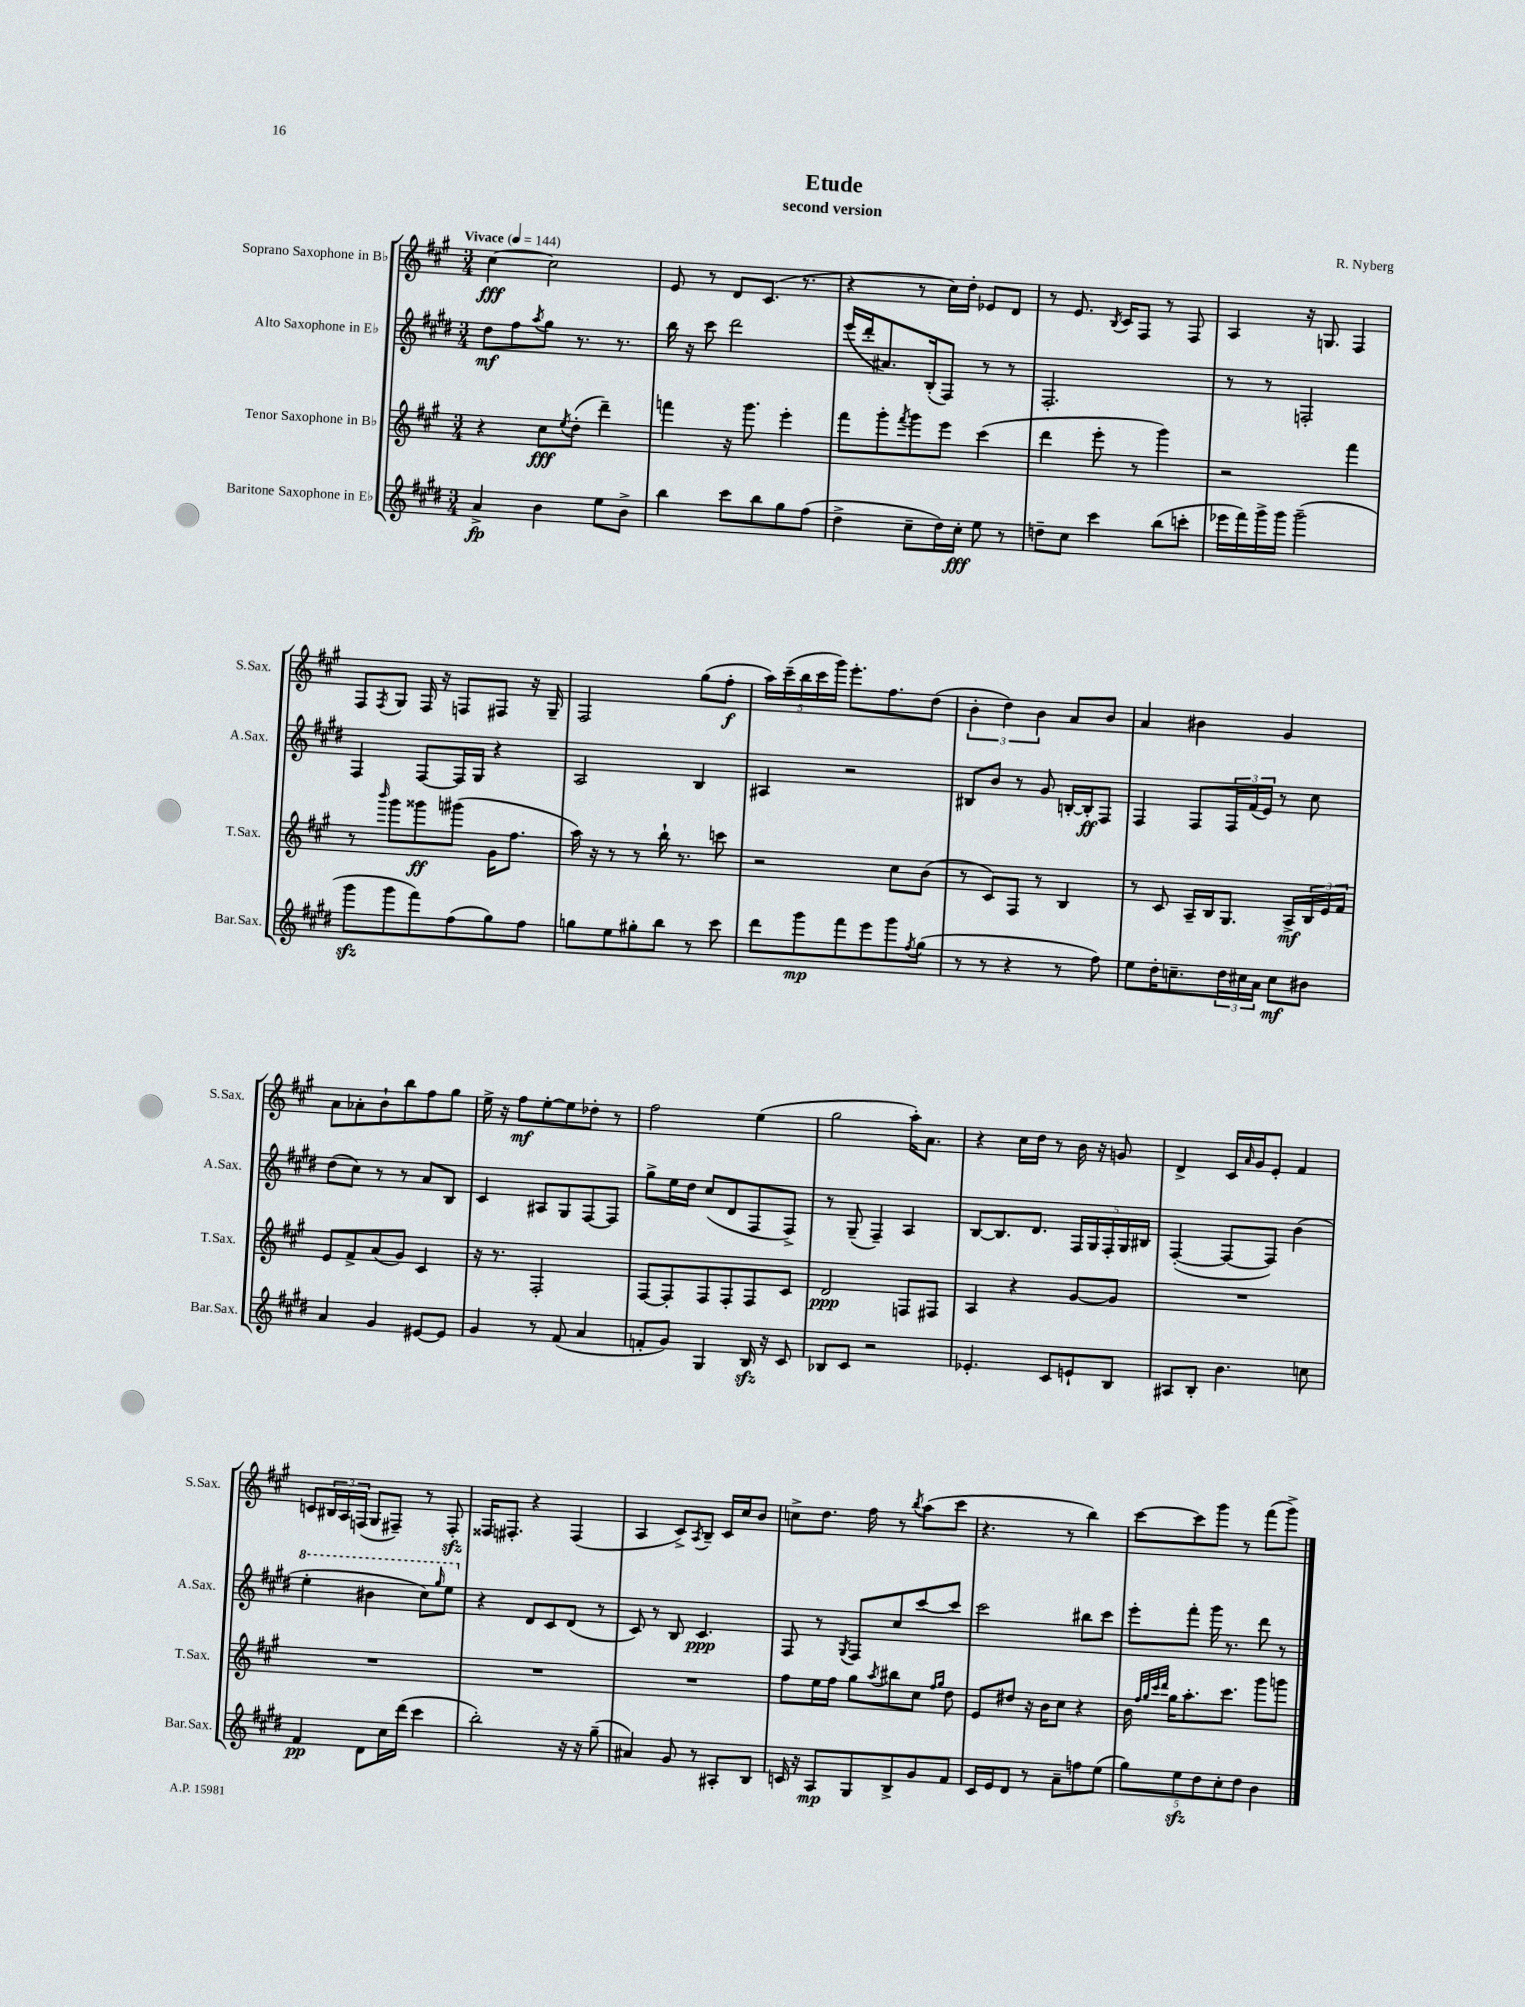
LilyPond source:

\header { title = "Etude" composer = "R. Nyberg" subtitle = "second version" }
<<
\new StaffGroup <<
\new Staff = "s0" \with { instrumentName = "Soprano Saxophone in Bb" shortInstrumentName = "S.Sax." } {
    \clef treble \key a \major \numericTimeSignature \time 3/4 \tempo "Vivace" 4 = 144
    cis''4~\fff cis''2 |
    e'8 r8 d'8 cis'8.( r8. |
    r4 r8 cis''16) d''16-. ees'8 d'8 |
    r8 e'8. \acciaccatura { b8 } cis'16 fis8 r8 fis8 |
    a4 r16 g8. fis4 |
    fis8 \acciaccatura { fis8 } gis8 fis16 r16 f8 fis8 r16 gis16-- |
    fis2 gis''8( fis''8-.\f |
    \tuplet 5/4 { a''16) cis'''16--( b''16 cis'''16 gis'''16) } e'''8.-. fis''8. d''8( |
    \tuplet 3/2 { b'4-. d''4) b'4 } a'8 b'8 |
    a'4 bis'4 gis'4 |
    a'8 aes'8-. b'8-! b''8 fis''8 gis''8 |
    e''16-> r16 fis''8\mf e''8~-. e''8 des''8-. r8 |
    fis''2 e''4( |
    gis''2 a''16-.) a'8. |
    r4 cis''16 d''16 r8 b'16 r16 g'8 |
    d'4-> cis'16 \grace { a'16 } gis'16 e'8-. fis'4 |
    c'8 \tuplet 3/2 { bis16 a16 f16( } gis8 fis8--) r8 fis8-.\sfz |
    fisis16 fis8.-. r4 fis4( |
    a4 cis'8->) \acciaccatura { a8 } b8-- cis'16 cis''16 b'8 |
    c''8-> d''8. fis''16 r8 \acciaccatura { b''8 } a''8( cis'''8 |
    r4. r8 b''4) |
    cis'''8~ cis'''8 gis'''8 r8 fis'''8( gis'''8->) \bar "|." |
}
\new Staff = "s1" \with { instrumentName = "Alto Saxophone in Eb" shortInstrumentName = "A.Sax." } {
    \clef treble \key e \major \numericTimeSignature \time 3/4
    dis''8\mf fis''8 \acciaccatura { a''8 } gis''8 r8. r8. |
    b''16 r16 cis'''8 dis'''2 |
    e'''16( dis'''16-. ais'8.) b16-.( fis8) r8 r8 |
    fis2.-. |
    r8 r8 f2-. |
    fis4 fis8~ fis16 gis16 r4 |
    a2 b4 |
    ais4 r2 |
    bis8 b'8 r8 gis'8 b16~-. b16-.\ff fis8 |
    fis4 fis8 \tuplet 3/2 { fis16 fis'16( e'16) } r8 cis''8 |
    dis''8( cis''8) r8 r8 a'8 b8 |
    cis'4 ais8 gis8 fis8~ fis8 |
    gis''8-> e''16 dis''16 cis''8( dis'8 fis8 fis8->) |
    r8 gis8--( fis4--) a4 |
    b8~ b8. dis'8. \tuplet 5/4 { fis16 gis16 fis16-. gis16 bis16 } |
    fis4~-.( fis8~ fis8) b'4( |
    \ottava #1 e'''4-. bis''4 cis'''8) \grace { gis'''16 } e'''8 \ottava #0 |
    r4 dis'8 cis'8 dis'8( r8 |
    cis'8) r8 b8 cis'4.\ppp |
    fis8 r8 \acciaccatura { gis8 } fis8 cis''8 cis'''8~ cis'''8 |
    cis'''2 bis''8 cis'''8 |
    e'''8-. fis'''8-. gis'''16 r8. dis'''8 r8 \bar "|." |
}
\new Staff = "s2" \with { instrumentName = "Tenor Saxophone in Bb" shortInstrumentName = "T.Sax." } {
    \clef treble \key a \major \numericTimeSignature \time 3/4
    r4 cis''8\fff \acciaccatura { e''8 } d''8-.( d'''4--) |
    f'''4 r16 gis'''8. e'''4-. |
    fis'''8 gis'''8-. \acciaccatura { fis'''8 } gis'''8 e'''8 cis'''4( |
    d'''4 e'''8-. r8 gis'''4) |
    r2 fis'''4 |
    r8 \grace { b'''16 } gis'''8 gisis'''8\ff gis'''8( gis'16 fis''8. |
    a''16) r16 r8 r8 b''16-! r8. c'''8 |
    r2 cis''8 b'8( |
    r8 cis'8) fis8 r8 b4 |
    r8 cis'8 a16-- b16 gis8. a16->\mf \tuplet 3/2 { b16 e'16 fis'16 } |
    e'8 fis'8-> a'8( gis'8) cis'4 |
    r16 r8. fis2-. |
    fis8~ fis8-. fis8 fis8-. fis8 cis'8 |
    d'2\ppp f8 fis8 |
    a4 r4 gis'8~ gis'8 |
    R2. |
    R2. |
    R2. |
    R2. |
    fis''8 e''16 fis''16 gis''8 \acciaccatura { a''8 } bis''8 cis''8 \grace { fis''16 gis''16 } d''8 |
    e'8 dis''8 r16 b'16 cis''8 r4 |
    b'16 \grace { fis''32 gis''32 cis'''32 d'''32 } gis''16 a''8.-. cis'''8. gis'''8 g'''8 \bar "|." |
}
\new Staff = "s3" \with { instrumentName = "Baritone Saxophone in Eb" shortInstrumentName = "Bar.Sax." } {
    \clef treble \key e \major \numericTimeSignature \time 3/4
    a'4->\fp b'4 e''8 b'8-> |
    b''4 cis'''8 b''8 gis''8 fis''8( |
    dis''4-> cis''8-- dis''16) cis''16-.\fff e''8 r8 |
    d''8-- cis''8 cis'''4 b''8( c'''8-. |
    ees'''16 fis'''16) gis'''16-> gis'''16 gis'''2--( |
    gis'''8\sfz gis'''8 fis'''8) fis''8( gis''8) fis''8 |
    g''8 e''8 gis''8-. b''8 r8 cis'''8 |
    dis'''8 gis'''8\mp fis'''8 e'''8 gis'''8 \acciaccatura { fis''8 } gis''8( |
    r8 r8 r4 r8 fis''8) |
    e''8 dis''16-. c''8.-- \tuplet 3/2 { dis''16 cis''16 a'16 } cis''8\mf bis'8 |
    a'4 gis'4 eis'8~ eis'8 |
    gis'4 r8 fis'8( a'4 |
    f'8-. gis'8) gis4 b16\sfz r16 cis'8 |
    bes8 cis'8 r2 |
    ees'4.-. cis'8 e'8-! b8 |
    ais8 b8-. b'4. c''8 |
    fis'4\pp dis'8 cis''16 dis'''16( cis'''4 |
    b''2-.) r16 r16 gis''8--( |
    ais'4) gis'8 r8 ais8-. b8 |
    c'16 r16 a8\mp gis8 b8-> gis'8 fis'8 |
    cis'16 e'16 dis'8 r8 a'8-- f''8 e''8( |
    \tuplet 5/4 { gis''8) e''8\sfz dis''8 cis''8-. dis''8 } b'4 \bar "|." |
}
>>
>>
\layout { \context { \Score \remove "Bar_number_engraver" } }
